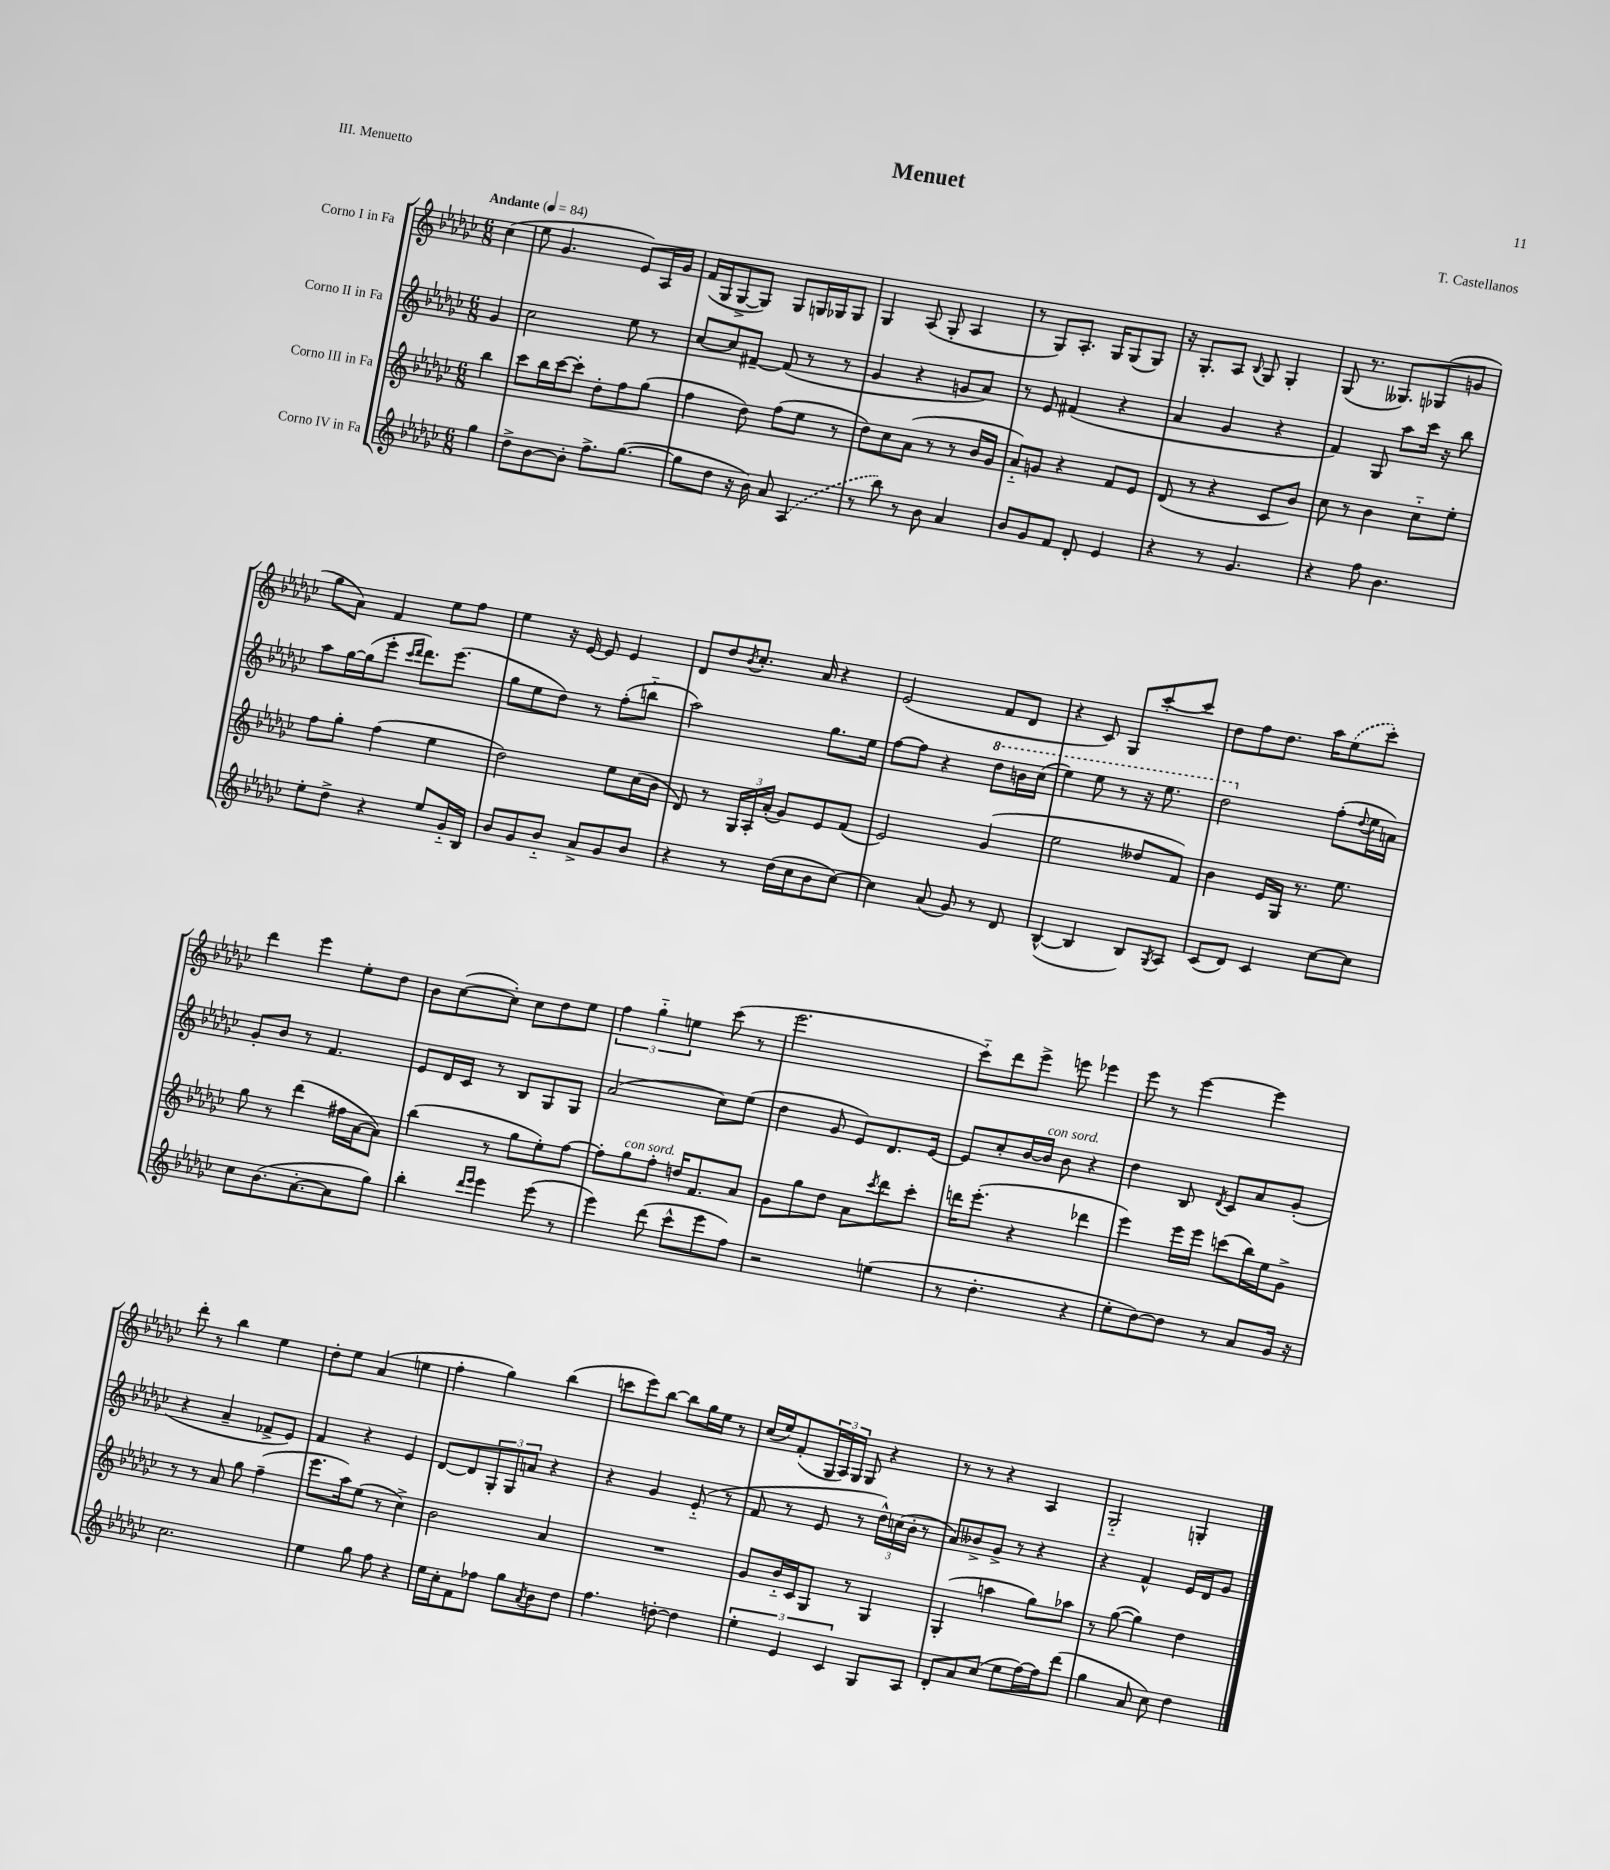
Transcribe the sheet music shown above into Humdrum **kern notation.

**kern	**kern	**kern	**kern
*part4	*part3	*part2	*part1
*staff4	*staff3	*staff2	*staff1
*I"Corno IV in Fa	*I"Corno III in Fa	*I"Corno II in Fa	*I"Corno I in Fa
*clefG2	*clefG2	*clefG2	*clefG2
*k[b-e-a-d-g-c-]	*k[b-e-a-d-g-c-]	*k[b-e-a-d-g-c-]	*k[b-e-a-d-g-c-]
*M6/8	*M6/8	*M6/8	*M6/8
*MM84	*MM84	*MM84	*MM84
=	=	=	=
!	!	!	!LO:TX:a:B:t=Andante
4gg-\	4bb-\	4g-/	(4cc-\
=1	=1	=1	=1
8dd-^\L	8ccc-\L	2cc-\	8ee-\
[8b-\	16bb-\L	.	4.g-/
.	[16ccc-\J	.	.
8b-'\J]	8ccc-'\J]	.	.
8.ff^\L	8dd-'\L	.	.
.	8ff\	8ee-\	8e-/L)
([8.gg-\J	.	.	.
.	(8gg-\J	8r	16A-/L
.	.	.	16g-/JJ
=2	=2	=2	=2
8gg-\L]	4ff\	[8cc-/L	(16f/LL
.	.	.	16G-/J
8dd-\J	.	8cc-/]	[8G-^/
16r	8dd-\)	[8f#X~/J	8G-/J])
16b-\)	.	.	.
8a-/	(8ff\L	(8f#/]	8G-/L
(4A-/	8ee-\J	8r	16Gn/L
.	.	.	16G-X/J
.	8r	8r	8G-/J
=3	=3	=3	=3
8r	8dd-\L)	4g-/	4G-/
8bb-\)	8cc-\	.	.
8r	(8a-\J	4r	(8A-/
8b-\	8r	.	8G-'/
4a-/	8r	8gn/L	4A-/
.	16b-/LL	8a-/J)	.
.	16g-/JJ	.	.
=4	=4	=4	=4
8b-/L	8a-/L)	8r	8r
8g-/	8gn/J	8e-/	8G-/L)
8f/J	4r	(4f#X/	8.A-'/J
8d-'/	.	.	.
.	.	.	16G-/KL
4e-/	8f/L	4r	(8G-/
.	8e-/J	.	8G-/J)
=5	=5	=5	=5
4r	(8d-/	4a-/	16r
.	.	.	8.G-'/L
.	8r	.	.
8r	4r	4g-/	8A-/J
.	.	.	8qqB-/
4.g-/	.	.	8G-/
.	8c-/L	4r	4G-'/
.	8b-/J)	.	.
=6	=6	=6	=6
4r	8cc-\	4f/)	(8G-/
.	8r	.	8.r
8ff\	4b-\	8G-/	.
.	.	.	8.G--X/L)
4.b-\	.	8aa-\L	.
.	8cc-\L	16ccc-\Jk	(8G-X/
.	.	16r	.
.	8ee-'\J	8bb-\	8gn/J
!!LO:LB:g=z
=7	=7	=7	=7
8ee-'\L	8ff\L	8aa-\L	8gg-\L
8dd-^\J	8gg-'\J	[16gg-\L	8a-\J)
.	.	(16gg-\J]	.
4r	(4ff\	8eee-'\J	4f/
.	.	16qqccc-/LL	.
.	.	16qqddd-/JJ	.
.	.	8.ddd-\L)	.
8ee-/L	4ee-\	.	8ee-\L
.	.	(8.eee-\J	.
16g-/L	.	.	8ff\J
16B-/JJ	.	.	.
=8	=8	=8	=8
8b-/L	2dd-\)	8gg-\L	4ee-\
8g-/	.	8ee-\	.
8b-/J	.	8dd-\J)	16r
.	.	.	[16e-/
8a-^/L	.	8r	8e-/]
8g-/	8ee-\L	(8ff'\L	4e-/
8b-/J	(16cc-\L	8bbn\J	.
.	16b-\JJ	.	.
=9	=9	=9	=9
4r	8d-/)	2aa-\)	8d-/L
.	8r	.	8dd-/
.	.	.	8qb-/
8r	24G-/LL	.	8.cc-'/J
.	24A-'/	.	.
.	(24a-'/JJ	.	.
(16dd-\LL	8g-/L)	.	.
16cc-\J	.	.	16a-/
8b-\	8e-/	8.gg-\L	4r
[8cc-\J)	(8f/J	.	.
.	.	16ee-\Jk	.
=10	=10	=10	=10
4cc-\]	2e-/)	[8ff\L	(2e-/
.	.	8ff\J]	.
(8a-/	.	4r	.
8g-/)	.	.	.
*	*	*8va	*
8r	(4g-/	8ddd-\L	8f/L
8d-/	.	16bbn\L	8d-/J
.	.	(16ccc-\JJ	.
=11	=11	=11	=11
([4B-^^/	2ee-\	4eee-\)	4r
4B-/]	.	8eee-\	8c-/)
.	.	8r	8G-/L
8B-/L)	8dd--X/L	16r	[8ccc-'/
.	.	8.eee-\	.
8qG-/	.	.	.
8A-/J	8f/J)	.	8ccc-/J]
=12	=12	=12	=12
(8c-/L	4b-\	2ddd-\	8dd-\L
8d-/J)	.	.	8ff\
4c-/	16e-/LL	.	8.dd-\J
.	16G-/JJ	.	.
.	8.r	.	.
.	.	.	16aa-\KL
*	*	*X8va	*
[8cc-\L	.	(8ff'\L	(8ee-\
.	8.ee-\	.	.
.	.	8qqdd-/	.
8cc-\J]	.	16ee-\L	8ccc-'\J)
.	.	16an\JJ)	.
!!LO:LB:g=z
=13	=13	=13	=13
8cc-\L	8gg-\	8g-'/L	4ddd-\
(8.b-\	8r	8b-/J	.
.	(4ddd-\	8r	4eee-\
[8.a-'\	.	.	.
.	.	4.f/	.
8a-\]	16ff#X\LL	.	8ee-'\L
.	[16a-\J	.	.
8gg-\J)	8a-\J])	.	8dd-\J
=14	=14	=14	=14
4bb-'\	(4bb-\	8e-/L	8b-\L
.	.	16d-/L	([8cc-\
.	.	16c-/JJ	.
16qqddd-/LL	.	.	.
16qqeee-/JJ	.	.	.
4eee-\	8r	8r	8cc-'\J])
.	8gg-\L	8B-/L	8cc-\L
(8eee-\	8ee-'\)	8G-/	8dd-\
8r	[8ff\J	8G-/J	8ee-\J
=15	=15	=15	=15
4eee-\)	8ff'\L]	(2a-/	6ff\
!	!LO:TX:a:i:t=con sord.	!	!
.	8gg-\	.	.
.	.	.	6gg-\
(8ddd-\	8ff'\J	.	.
.	.	.	6een\
8ccc-^^\L	16ddn/KL	.	.
.	8.f/	.	.
8eee-\	.	8cc-\L)	(8ccc-\
8ff\J)	8a-/J	(8ee-\J	8r
=16	=16	=16	=16
2r	8g-\L	4dd-\	2.eee-\
.	8gg-\	.	.
.	8dd-\J	8g-/	.
.	8a-\L	8e-/L)	.
.	8qccc-/	.	.
(4een\	8ddd-\	8.d-/	.
.	8ccc-'\J	.	.
.	.	[16e-/Jk	.
=17	=17	=17	=17
8r	16dddn\KL	8e-/L]	8ccc-\L)
.	(8.eee-'\J	.	.
4.dd-'\	.	8cc-'/	8ddd-\
.	4r	[16b-/L	8eee-^\J
!	!	!LO:TX:a:i:t=con sord.	!
.	.	16b-/JJ]	.
.	.	8b-\	8eeen\
4r	4ddd-X\	4r	4eee-X\
=18	=18	=18	=18
8ee-'\L	4eee-\)	4dd-\	8eee-\
[8dd-\)	.	.	8r
8dd-\J]	16eee-\LL	8B-/	[4eee-\
.	16eee-\JJ	.	.
.	.	8qd-/	.
8r	(8cccn\L	8c-/L	.
8a-/L	16bb-\L)	8a-/	4eee-\]
.	16ee-\J	.	.
16g-/Jk	8g-^\J	(8g-'/J	.
16r	.	.	.
!!LO:LB:g=z
=19	=19	=19	=19
2.cc-\	8r	4r	8ddd-'\
.	8r	.	8r
.	8a-/	4a-~/	4bb-\
.	8gg-\	.	.
.	(4ff~\	8f-X^/L	4ee-\
.	.	8e-/J)	.
=20	=20	=20	=20
4ee-\	8.eee-\L	4f/	8dd-'\L
.	.	.	8ee-\J
.	16aa-\k)	.	.
8gg-\	(8ee-\J	4r	(4a-/
8ff\	8r	.	.
4r	4cc-^\)	4e-/	4een\
=21	=21	=21	=21
16ee-\LL	2b-\	[8d-/L	4ff'\
16cc-'\J	.	.	.
8f\	.	8d-/]	.
8ff-X\J	.	12G-'/	4gg-\)
.	.	12G-/	.
8gg-\L	.	.	.
.	.	12an/J	.
8qa-/	.	.	.
8b-\	4a-/	4r	(4bb-\
8dd-\J	.	.	.
=22	=22	=22	=22
4.ff\	2.r	4r	8cccn\L
.	.	.	8eee-\)
.	.	4g-/	[8bb-\J
[8ddn'\	.	.	8bb-\L]
4dd\]	.	(8e-/	16gg-\L
.	.	.	16ee-\JJ
.	.	8r	8r
=23	=23	=23	=23
6ee-'\	8g-/L	8f/	(16cc-/LL
.	.	.	16ee-/J)
.	16b-/L	8r	(8f'/
6e-/	.	.	.
.	16c-/J	.	.
.	8G-/J	8e-/	24G-/L
.	.	.	24A-/)
6c-/	.	.	24G-/JJ
.	8r	8r	8G-/
8G-/L	4G-/	24dd-^^\LL)	4r
.	.	(24ccn\	.
.	.	24b-'\JJ	.
8A-/J	.	8r	.
=24	=24	=24	=24
8d-'/L	(4G-'/	8a-/L)	8r
8a-/	.	8b--X^/	8r
(8cc-/J	4aan\	8g-^/J	4r
8ee-\L	.	8r	.
[16ff\L)	8gg-\L)	4r	4A-/
16ff\J]	.	.	.
(8ddd-\J	8aa-X\J	.	.
=25	=25	=25	=25
4gg-\	8r	4r	2G-/
.	([8gg-\	.	.
8a-/	4gg-\])	4f^^/	.
8cc-\)	.	.	.
4dd-\	4dd-\	16e-/LL	4Gn'/
.	.	16d-/J	.
.	.	8g-/J	.
==	==	==	==
*-	*-	*-	*-
